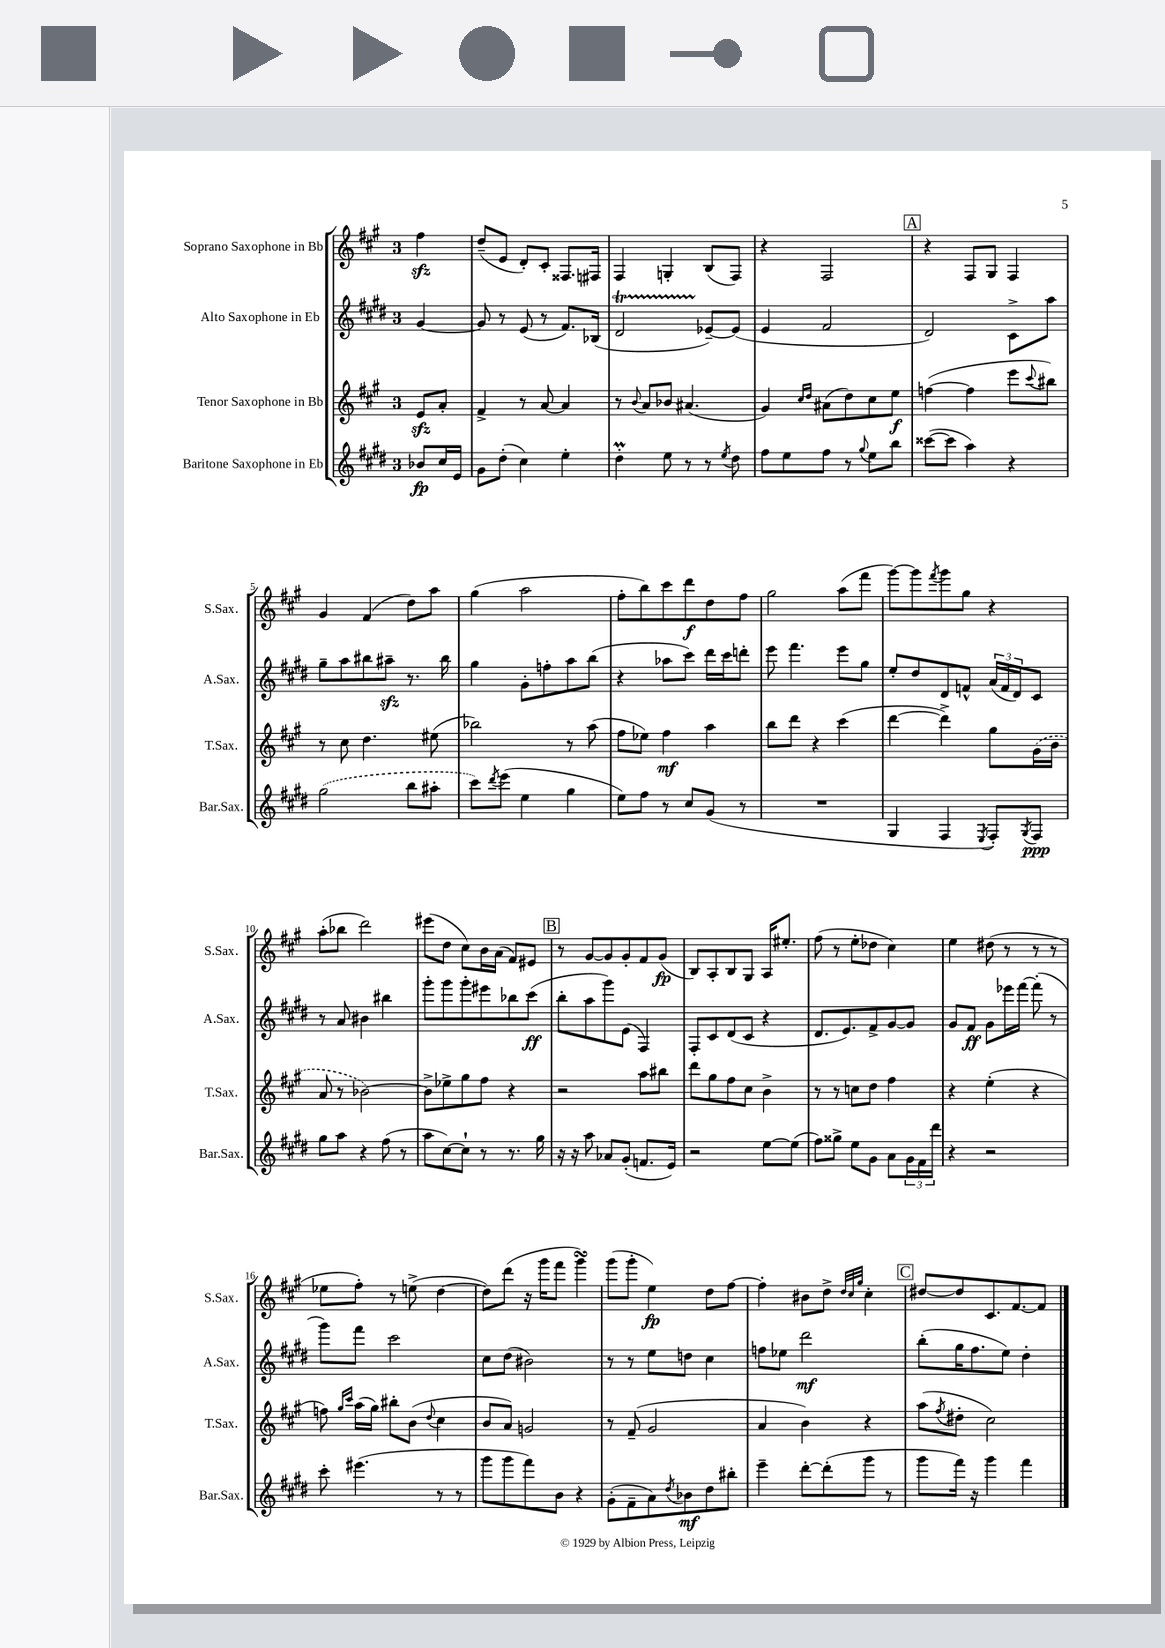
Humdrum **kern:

**kern	**dynam	**kern	**dynam	**kern	**dynam	**kern	**dynam
*part4	*part4	*part3	*part3	*part2	*part2	*part1	*part1
*staff4	*staff4	*staff3	*staff3	*staff2	*staff2	*staff1	*staff1
*I"Baritone Saxophone in Eb	*	*I"Tenor Saxophone in Bb	*	*I"Alto Saxophone in Eb	*	*I"Soprano Saxophone in Bb	*
*I'Bar.Sax.	*	*I'T.Sax.	*	*I'A.Sax.	*	*I'S.Sax.	*
*clefG2	*	*clefG2	*	*clefG2	*	*clefG2	*
*k[f#c#g#d#]	*	*k[f#c#g#]	*	*k[f#c#g#d#]	*	*k[f#c#g#]	*
*M3/4	*	*M3/4	*	*M3/4	*	*M3/4	*
=	=	=	=	=	=	=	=
8b-X/L	fp	8ezz/L	.	[4g#/	.	4ff#zz\	.
16cc#/L	.	8a'/J	.	.	.	.	.
16e/JJ	.	.	.	.	.	.	.
=1	=1	=1	=1	=1	=1	=1	=1
8g#\L	.	4f#^/	.	8g#/]	.	(8dd~/L	.
(8dd#'\J	.	.	.	8r	.	8e/J	.
4cc#\)	.	8r	.	(8e/	.	8d'/L)	.
.	.	[8a/	.	8r	.	8c#'/J	.
4ee'\	.	4a/]	.	8.f#/L)	.	8.F##X/L	.
.	.	.	.	(16B-X/Jk	.	16F#X/Jk	.
=2	=2	=2	=2	=2	=2	=2	=2
4dd#m'\	.	8r	.	2d#t/	.	4F#/	.
.	.	8qqb/	.	.	.	.	.
.	.	8a/L	.	.	.	.	.
8ee\	.	8b-X/J	.	.	.	4Gn'/	.
8r	.	(4.a#X/	.	.	.	.	.
8r	.	.	.	[8e-X~/L)	.	(8B/L	.
8qee/	.	.	.	.	.	.	.
8dd#\	.	.	.	(8e-/J]	.	8F#/J)	.
=3	=3	=3	=3	=3	=3	=3	=3
8ff#\L	.	4g#/)	.	4e/	.	4r	.
8ee\	.	.	.	.	.	.	.
.	.	16qqcc#/LL	.	.	.	.	.
.	.	16qqdd/JJ	.	.	.	.	.
8ff#\J	.	(8a#X\L	.	2f#/	.	2F#/	.
8r	.	8dd\)	.	.	.	.	.
8qqgg#/	.	.	.	.	.	.	.
8ee\L	.	8cc#\	.	.	.	.	.
8bb\J	.	8ee\J	f	.	.	.	.
!!LO:REH:place=s1:t=A
=4	=4	=4	=4	=4	=4	=4	=4
([8ccc##X\L	.	([4ffn\	.	2d#/)	.	4r	.
8ccc##\J]	.	.	.	.	.	.	.
4aa\)	.	4ff\]	.	.	.	8F#/L	.
.	.	.	.	.	.	8G#/J	.
4r	.	8eee\L	.	8c#^\L	.	4F#/	.
.	.	8qqccc#/	.	.	.	.	.
.	.	8bb#X\J)	.	8aa\J	.	.	.
!!LO:LB:g=z
=5	=5	=5	=5	=5	=5	=5	=5
(2gg#\	.	8r	.	8gg#~\L	.	4g#/	.
.	.	8cc#\	.	8aa\	.	.	.
.	.	4.dd\	.	8bb#X\	.	(4f#/	.
.	.	.	.	8aa#Xzz~\J	.	.	.
8bb\L	.	.	.	8.r	.	8dd\L)	.
8aa#X'\J	.	(8ee#X\	.	.	.	8aa\J	.
.	.	.	.	16bb#\	.	.	.
=6	=6	=6	=6	=6	=6	=6	=6
8ccc#\L)	.	2bb-X\)	.	4gg#\	.	(4gg#\	.
8qddd#/	.	.	.	.	.	.	.
(8eee\J	.	.	.	.	.	.	.
4ee\	.	.	.	8g#'\L	.	2aa\	.
.	.	.	.	8ffn'\	.	.	.
4gg#\	.	8r	.	8aa\	.	.	.
.	.	(8aa\	.	(8bb\J	.	.	.
=7	=7	=7	=7	=7	=7	=7	=7
8ee\L)	.	8ff#\L	.	4r	.	8ff#'\L	.
8ff#\J	.	8ee-X\J)	.	.	.	8bb\)	.
8r	.	4ff#\	mf	8aa-X\L	.	8ccc#\	.
8cc#/L	.	.	.	8ccc#\J)	.	8ddd\	f
(8g#/J	.	4aa\	.	16ddd#\LL	.	8dd\	.
.	.	.	.	16ccc#\J	.	.	.
8r	.	.	.	8dddn'\J	.	8ff#\J	.
=8	=8	=8	=8	=8	=8	=8	=8
2.r	.	8bb\L	.	8eee\	.	2gg#\	.
.	.	8ddd\J	.	4.fff#\	.	.	.
.	.	4r	.	.	.	.	.
.	.	(4ccc#\	.	8eee\L	.	(8aa\L	.
.	.	.	.	8gg#\J	.	8fff#\J	.
=9	=9	=9	=9	=9	=9	=9	=9
4G#/	.	[4ddd\	.	8ee'/L	.	[8ggg#\L)	.
.	.	.	.	8dd#/	.	8ggg#\]	.
.	.	.	.	.	.	8qfff#/	.
4F#/	.	4ddd^\])	.	8d#/	.	8ggg#\	.
.	.	.	.	8fn^^/J	.	8gg#\J	.
8qE/	.	.	.	.	.	.	.
8F#'/L)	.	8gg#\L	.	(24a/LL	.	4r	.
.	.	.	.	24f/	.	.	.
.	.	.	.	24d#/J)	.	.	.
8qG#/	.	.	.	.	.	.	.
8F#/J	ppp	(16g#\L	.	8c#/J	.	.	.
.	.	16b\JJ	.	.	.	.	.
!!LO:LB:g=z
=10	=10	=10	=10	=10	=10	=10	=10
8gg#\L	.	8a/	.	8r	.	(8aa'\L	.
8aa\J	.	8r	.	8a/	.	8bb-X\J	.
4r	.	[2b-X\)	.	4b#X\	.	2ddd\)	.
(8ff#\	.	.	.	4bb#X\	.	.	.
8r	.	.	.	.	.	.	.
=11	=11	=11	=11	=11	=11	=11	=11
8aa\L	.	8b-^\L]	.	8ggg#'\L	.	(8eee#X\L	.
[8cc#\)	.	8ee-X^\	.	8ggg#\	.	8dd\J	.
8cc#`\J]	.	8gg#\	.	8ggg#'\	.	8cc#\L)	.
8r	.	8ff#\J	.	8eee#X\	.	16b\L	.
.	.	.	.	.	.	(16a\JJ	.
8.r	.	4r	.	8bb-X\	.	8f#/L)	.
.	.	.	.	(8ccc#\J	ff	8e#X/J	.
16gg#\	.	.	.	.	.	.	.
!!LO:REH:place=s1:t=B
=12	=12	=12	=12	=12	=12	=12	=12
16r	.	2r	.	8bb'\L	.	8r	.
16r	.	.	.	.	.	.	.
8aa\	.	.	.	8aa\	.	[8g#/L	.
8a-X/L	.	.	.	8ggg#\)	.	8g#/]	.
(8g#'/J	.	.	.	(8e\J	.	8g#'/	.
8.fn/L	.	8aa\L	.	4F#/)	.	8f#/	.
.	.	8bb#X\J	.	.	.	(8g#/J	fp
16e/Jk)	.	.	.	.	.	.	.
=13	=13	=13	=13	=13	=13	=13	=13
2r	.	8ddd\L	.	8F#'/L	.	8B/L)	.
.	.	8gg#\	.	8c#/	.	8A'/	.
.	.	8ff#\	.	(8d#/	.	8B/	.
.	.	8cc#\J	.	8c#/J	.	8G#/J	.
[8ee\L	.	4b^\	.	4r	.	16A/KL	.
.	.	.	.	.	.	8.ee#X'/J	.
(8ee\J]	.	.	.	.	.	.	.
=14	=14	=14	=14	=14	=14	=14	=14
8ff#\L)	.	8r	.	8.d#/L	.	(8ff#\	.
8gg##X^\J	.	8r	.	.	.	8r	.
.	.	.	.	8.e/)	.	.	.
8ee\L	.	8ccn\L	.	.	.	8ee'\L	.
8g#\J	.	8dd\J	.	8f#^/	.	8dd-X\J	.
8a\L	.	4ff#\	.	[8g#/	.	4cc#\)	.
24g#\L	.	.	.	8g#/J]	.	.	.
24f#\	.	.	.	.	.	.	.
24ddd#\JJ	.	.	.	.	.	.	.
=15	=15	=15	=15	=15	=15	=15	=15
4r	.	4r	.	8g#/L	.	4ee\	.
.	.	.	.	8f#/J	ff	.	.
2r	.	(4ee'\	.	8g#\L	.	(8dd#X\	.
.	.	.	.	16eee-X\L	.	8r	.
.	.	.	.	[16fff#\JJ	.	.	.
.	.	4r	.	(8fff#'\]	.	8r	.
.	.	.	.	8r	.	8r	.
!!LO:LB:g=z
=16	=16	=16	=16	=16	=16	=16	=16
8ccc#'\	.	8ffn\)	.	8ggg#\L)	.	8ee-X\L	.
.	.	16qqgg#/LL	.	.	.	.	.
.	.	16qqccc#/JJ	.	.	.	.	.
(4.eee#X\	.	(16aa\LL	.	8fff#\J	.	8ff#'\J)	.
.	.	16gg#\JJ)	.	.	.	.	.
.	.	8bb#X'\L	.	2ccc#\	.	8r	.
.	.	(8b\J	.	.	.	(8een^\	.
.	.	8qqdd/	.	.	.	.	.
8r	.	4cc#\	.	.	.	[4dd\	.
8r	.	.	.	.	.	.	.
=17	=17	=17	=17	=17	=17	=17	=17
8ggg#\L	.	8b/L	.	8cc#\L	.	8dd\L])	.
8ggg#\	.	8a/J)	.	(8dd#\J	.	(8ddd\J	.
8fff#\)	.	2gn/	.	2b#X\)	.	16r	.
.	.	.	.	.	.	16ggg#\KL	.
8b\J	.	.	.	.	.	8fff#\J	.
4r	.	.	.	.	.	4ggg#sSsS\)	.
=18	=18	=18	=18	=18	=18	=18	=18
(8g#'\L	.	8r	.	8r	.	(8ggg#\L	.
8f#~\	.	(8f#~/	.	8r	.	8ggg#'\J	.
8a\)	.	2g#/	.	8ee\L	.	4ee\)	fp
8qdd#/	.	.	.	.	.	.	.
8b-X\	mf	.	.	8ddn\J	.	.	.
8dd#\	.	.	.	4cc#\	.	8dd\L	.
8bb#X'\J	.	.	.	.	.	[8ff#\J	.
=19	=19	=19	=19	=19	=19	=19	=19
4eee~\	.	4a/	.	8ffn\L	.	4ff#'\]	.
.	.	.	.	8ee-X\J	.	.	.
[8ddd#'\L	.	4b\)	.	2ddd#\	mf	8b#X\L	.
(8ddd#'\]	.	.	.	.	.	8dd^\J	.
.	.	.	.	.	.	32qqdd/LLL	.
.	.	.	.	.	.	32qqcc#/	.
.	.	.	.	.	.	32qqgg#/JJJ	.
8ggg#\J	.	4r	.	.	.	4cc#'\	.
8r	.	.	.	.	.	.	.
!!LO:REH:place=s1:t=C
=20	=20	=20	=20	=20	=20	=20	=20
8ggg#\L	.	(8aa\L	.	(8bb'\L	.	[8dd#X/L	.
.	.	8qff#/	.	.	.	.	.
16fff#\Jk)	.	8dd#X'\J	.	16gg#\K	.	8dd#/]	.
16r	.	.	.	8.ff#\	.	.	.
4ggg#\	.	2cc#\)	.	.	.	8.c#/	.
.	.	.	.	8ee\J)	.	.	.
.	.	.	.	.	.	[8.f#/	.
4fff#\	.	.	.	4dd#'\	.	.	.
.	.	.	.	.	.	8f#/J]	.
==	==	==	==	==	==	==	==
*-	*-	*-	*-	*-	*-	*-	*-
